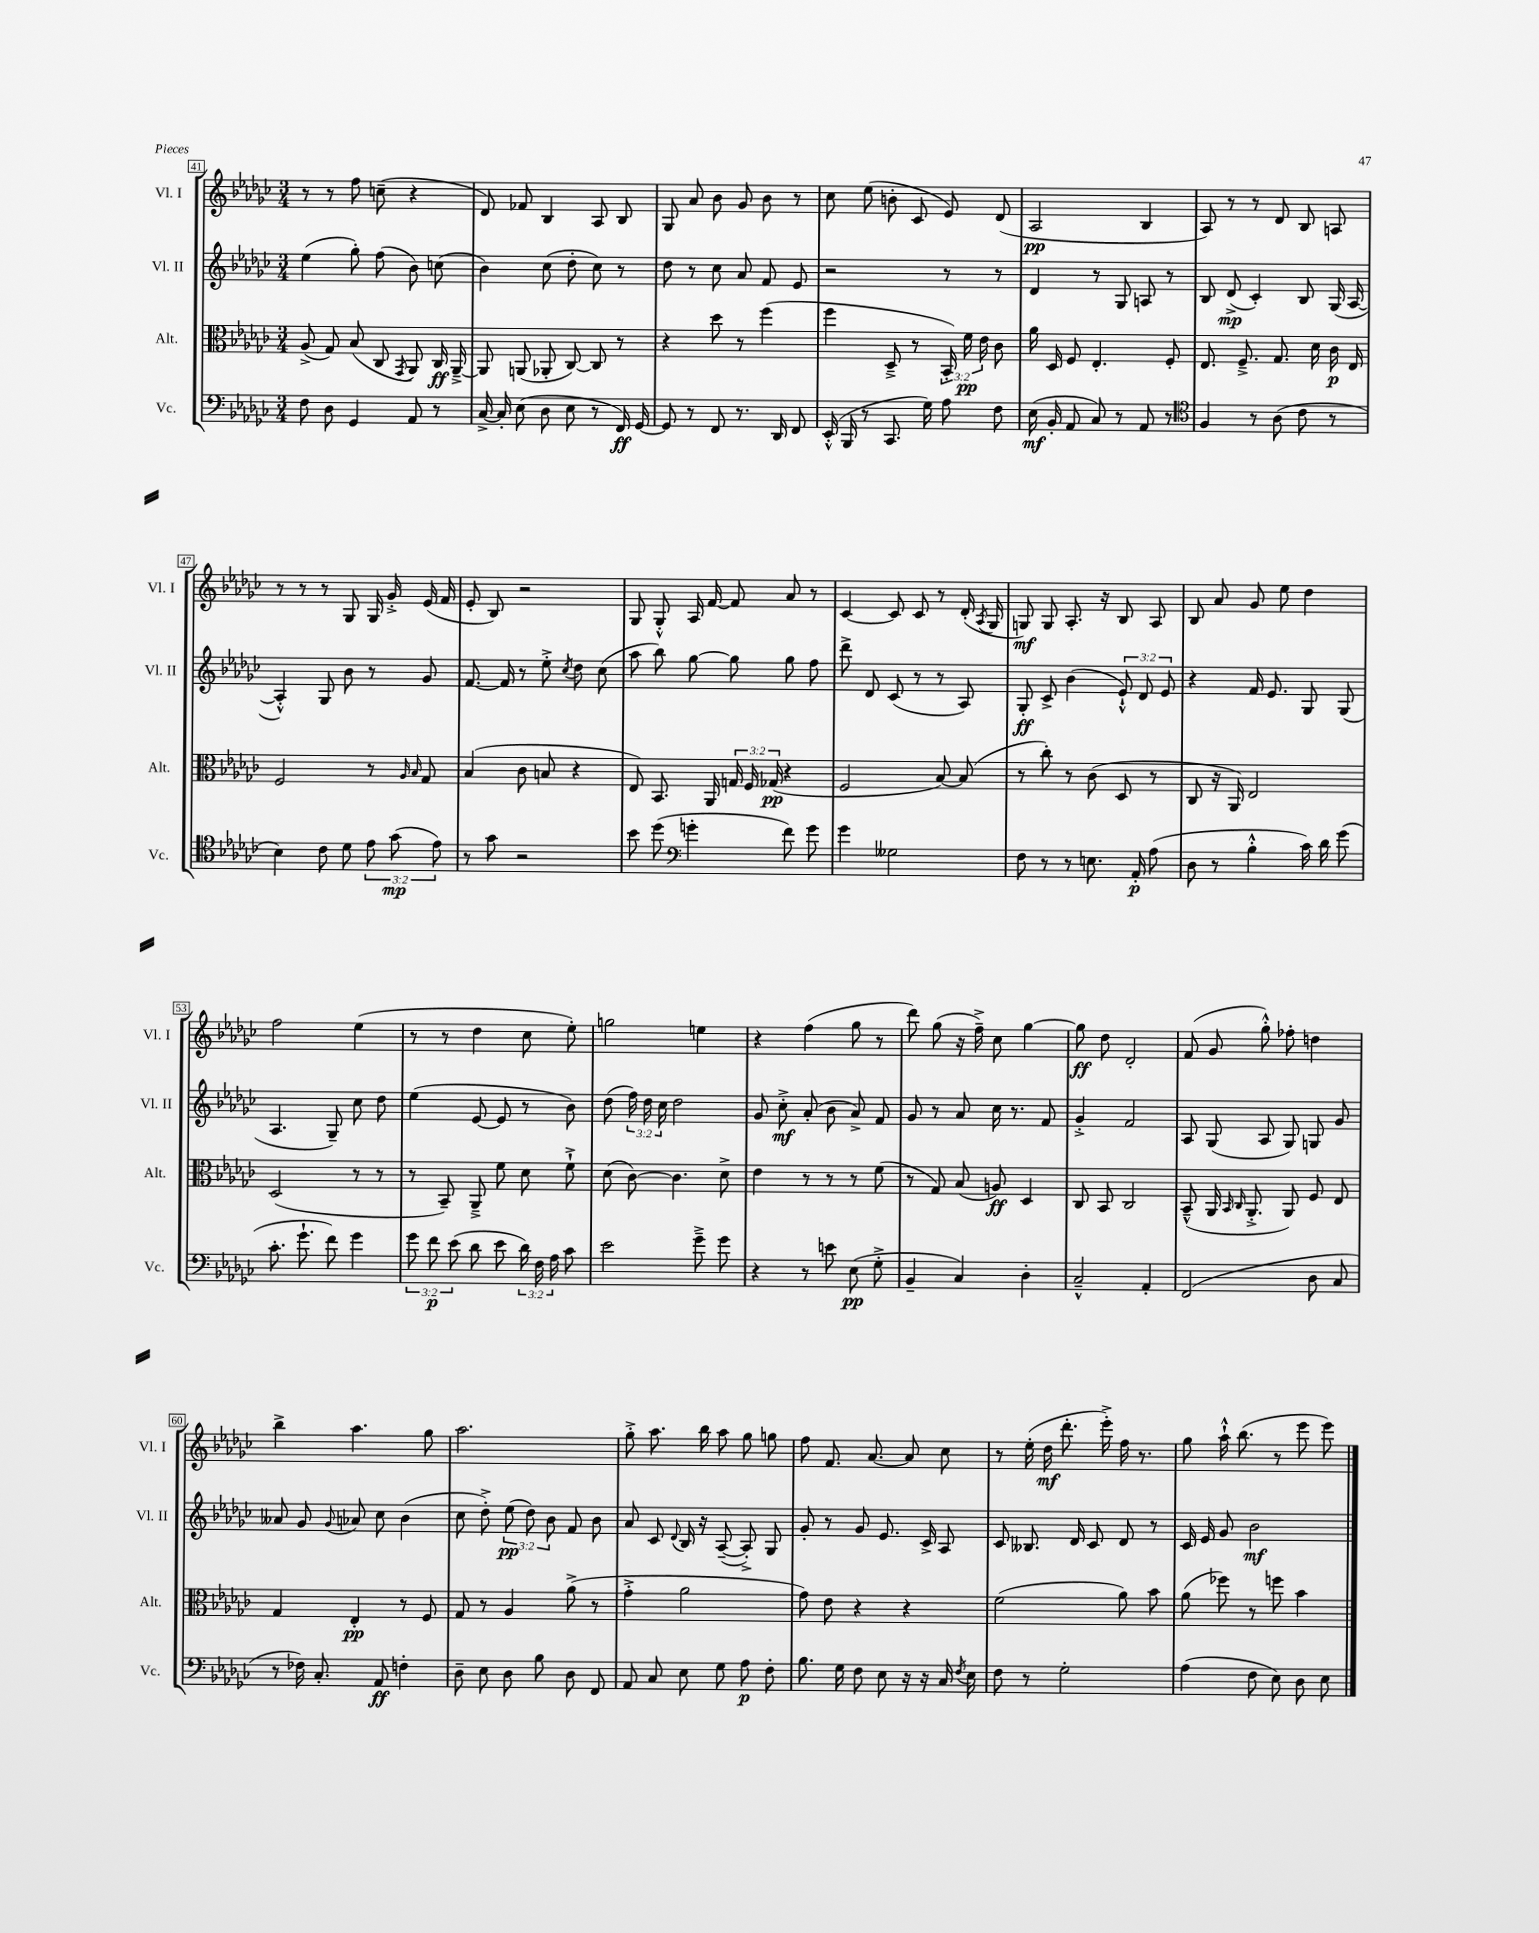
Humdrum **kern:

**kern	**kern	**kern	**kern
*staff4	*staff3	*staff2	*staff1
*clefF4	*clefC3	*clefG2	*clefG2
*k[b-e-a-d-g-c-]	*k[b-e-a-d-g-c-]	*k[b-e-a-d-g-c-]	*k[b-e-a-d-g-c-]
*M3/4	*M3/4	*M3/4	*M3/4
8F\	(8A-^/	(4ee-\	8r
8D-\	8G-/)	.	8r
4GG-/	(8B-/	8gg-'\)	8ff\
.	8C-/	(8ff\	(8cc~\
.	8qGG-/	.	.
8AA-/	8AA-/)	8b-\)	4r
8r	16C-/	(8cc\	.
.	[16AA-~^/	.	.
=	=	=	=
[16C-^/	8AA-/]	4b-\)	8d-/)
16C-'/]	.	.	.
(8E-\	(8AA/	.	8f-/
8D-\	8AA-'/	(8cc-\	4B-/
8E-\	[8C-/)	8dd-'\	.
8r	8C-/]	8cc-\)	8A-/
16FF/)	8r	8r	8B-/
[16GG-/	.	.	.
=	=	=	=
8GG-/]	4r	8dd-\	8G-/
8r	.	8r	8a-/
8FF/	8dd-\	8cc-\	8b-\
8.r	8r	8a-/	8g-/
.	(4ff\	8f/	8b-\
16DD-/	.	.	.
8FF/	.	8e-/	8r
=	=	=	=
(16EE-'^^/	4ff\	2r	8cc-\
16BBB-/	.	.	.
8r	.	.	(8ee-\
8.CC-/	8D-~^/	.	8b'\
.	8r	.	8c-/
16G-\)	.	.	.
8A-\	24BB-'/)	8r	8e-/)
.	24f\	.	.
.	24e-\	.	.
8F\	8c-\	8r	(8d-/
=	=	=	=
(16E-\	16a-\	4d-/	2A-/
16BB-'/	16D-/	.	.
8AA-/	8F/	.	.
8C-/)	4.E-'/	8r	.
8r	.	8G-/	.
8AA-/	.	8A/	4B-/
8r	8F'/	8r	.
=	=	=	=
*clefC4	*	*	*
4F/	8.E-/	8B-/	8A-/)
.	.	(8d-^/	8r
.	8.F~^/	.	.
8r	.	4c-'/)	8r
(8A-\	8.G-/	.	8d-/
8c-\	.	8B-/	8B-/
.	16d-\	.	.
8r	16c-\	(16G-/	8A/
.	16E-/	[16A-/	.
=	=	=	=
4B-\)	2F/	4A-'^^/])	8r
.	.	.	8r
8c-\	.	8G-/	8r
8d-\	.	8b-\	8G-/
12e-\	8r	8r	16G-/
.	.	.	16g-'^/
(12g-\	.	.	.
.	16qqA-/	.	.
.	16qqB-/	.	.
.	8G-/	8g-/	(16e-/
12e-\)	.	.	.
.	.	.	16f/
=	=	=	=
8r	(4B-/	[8.f/	8e-'/
8g-\	.	.	8B-/)
.	.	16f/]	.
2r	8c-\	8r	2r
.	8B/	8ee-'^\	.
.	.	8qcc-/	.
.	4r	8dd-\	.
.	.	(8cc-\	.
=	=	=	=
8b-\	8E-/)	8aa-\	8G-/
(8dd-\	8.BB-/	8bb-\)	8G-'^^/
*clefF4	*	*	*
4g'\	.	[8gg-\	16A-/
.	16AA-/	.	[16f/
.	24G/	8gg-\]	8f/]
.	24F/	.	.
.	(24G-/	.	.
8f\)	4r	8gg-\	8a-/
8g\	.	8ff\	8r
=	=	=	=
4g-\	2F/	8ddd-^\	[4c-/
.	.	8d-/	.
2G--\	.	(8c-/	8c-/]
.	.	8r	8c-/
.	[8B-/)	8r	8r
.	(8B-/]	8A-/)	(16d-'/
.	.	.	8qA-/
.	.	.	16G-/
=	=	=	=
8F\	8r	8G-'/	8G/)
8r	8cc-'\)	8c-^/	8G/
8r	8r	(4b-\	8.A-'/
8.E\	(8c-\	.	.
.	.	.	16r
.	8D-/	12e-`^^/)	8B-/
16AA-'/	.	.	.
.	.	12d-/	.
(8A-\	8r	.	8A-/
.	.	12e-/	.
=	=	=	=
8D-\	8C-/	4r	8B-/
8r	16r	.	8a-/
.	16AA-/)	.	.
4B-'^^\	2E-/	16f/	8g-/
.	.	8.e-/	.
.	.	.	8ee-\
16c-\)	.	8G-/	4dd-\
16d-\	.	.	.
(8g-\	.	(8G-/	.
=	=	=	=
8.c-'\	(2D-/	4.A-/	2ff\
8.g-`\	.	.	.
8f\)	.	8G-~/)	.
4g-\	8r	8cc-\	(4ee-\
.	8r	8dd-\	.
=	=	=	=
12g-\	8r	(4ee-\	8r
12f\	.	.	.
.	8BB-~/)	.	8r
(12e-\	.	.	.
8d-\	8AA-~^/	[8e-/	4dd-\
8e-\	8f\	8e-/]	.
24d-\)	8d-\	8r	8cc-\
24F\	.	.	.
24A-\	.	.	.
8c-\	8f`^\	8b-\)	8ee-'\)
=	=	=	=
2e-\	(8d-\	(8dd-\	2gg\
.	[8c-\)	24ff\)	.
.	.	24dd-\	.
.	.	24cc-\	.
.	4.c-\]	2dd-\	.
8g-~^\	.	.	4ee\
8g-\	8d-^\	.	.
=	=	=	=
4r	4e-\	8g-/	4r
.	.	8cc-'^\	.
8r	8r	(8a-'/	(4ff\
8e\	8r	8b-\	.
(8E-\	8r	8a-^/)	8gg-\
8G-'^\	(8f\	8f/	8r
=	=	=	=
4BB-~/	8r	8g-/	8ddd-\)
.	8G-/)	8r	(8gg-\
4C-/)	(8B-/	8a-/	16r
.	.	.	16ff~^\)
.	8A/)	16cc-\	8cc-\
.	.	8.r	.
4D-'\	4D-/	.	[4gg-\
.	.	8f/	.
=	=	=	=
2C-~^^/	8C-/	4g-'^/	8gg-\]
.	8BB-/	.	8dd-\
.	2C-/	2f/	2d-'/
4AA-'/	.	.	.
=	=	=	=
(2FF/	(8BB-~^^/	8A-/	(8f/
.	16AA-/	(8G-/	8g-/
.	16qqBB-/	.	.
.	16qqC-/	.	.
.	8.AA-'^/	.	.
.	.	8A-/	8gg-'^^\)
.	8AA-/)	8G-/)	8ff-'\
8D-\	8F/	8G/	4dd\
8C-/	8E-/	8g-/	.
=	=	=	=
8r	4G-/	8a--/	4bb-^\
16F-\)	.	8g-/	.
8.C-'/	.	.	.
.	.	8qqg-/	.
.	4E-'/	8a-/	4.aa-\
8AA-/	.	8cc-\	.
4F'\	8r	(4b-\	.
.	8F/	.	8gg-\
=	=	=	=
8D-~\	8G-/	8cc-\	2.aa-\
8E-\	8r	8dd-'^\)	.
8D-\	4A-/	(12ee-\	.
.	.	12dd-\)	.
8B-\	.	.	.
.	.	12b-\	.
8D-\	(8a-^\	8f/	.
8FF/	8r	8b-\	.
=	=	=	=
8AA-/	4g-'^\	8a-/	8gg-'^\
8C-/	.	8c-/	8.aa-\
.	.	8qqd-/	.
8E-\	2a-\	16B-/	.
.	.	16r	16bb-\
8G-\	.	([8A-~/	8aa-\
8A-\	.	8A-'^/])	8gg-\
8F'\	.	8G-/	8gg\
=	=	=	=
8.B-\	8g-\)	8g-'/	8ff\
.	8e-\	8r	8.f/
16G-\	.	.	.
8F\	4r	8g-/	.
.	.	.	[8.a-/
8E-\	.	8.e-/	.
16r	4r	.	8a-/]
16r	.	16c-^/	.
16C-/	.	8A-/	8cc-\
8qF/	.	.	.
16E-\	.	.	.
=	=	=	=
8F\	(2f\	8c-/	8r
8r	.	8.B--/	(16ee-'\
.	.	.	16dd-\
2G-'\	.	.	8.ddd-'\
.	.	16d-/	.
.	.	8c-/	.
.	.	.	16eee-'^\)
.	8a-\)	8d-/	16ff\
.	.	.	8.r
.	8b-\	8r	.
=	=	=	=
(4A-\	(8a-\	16c-/	8gg-\
.	.	16e-/	.
.	8ff-\)	8g-/	16aa-`^^\
.	.	.	(8.bb-\
8F\	8r	2b-\	.
8E-\)	8ff\	.	8r
8D-\	4b-\	.	8eee-\
8E-\	.	.	8eee-\)
==	==	==	==
*-	*-	*-	*-
